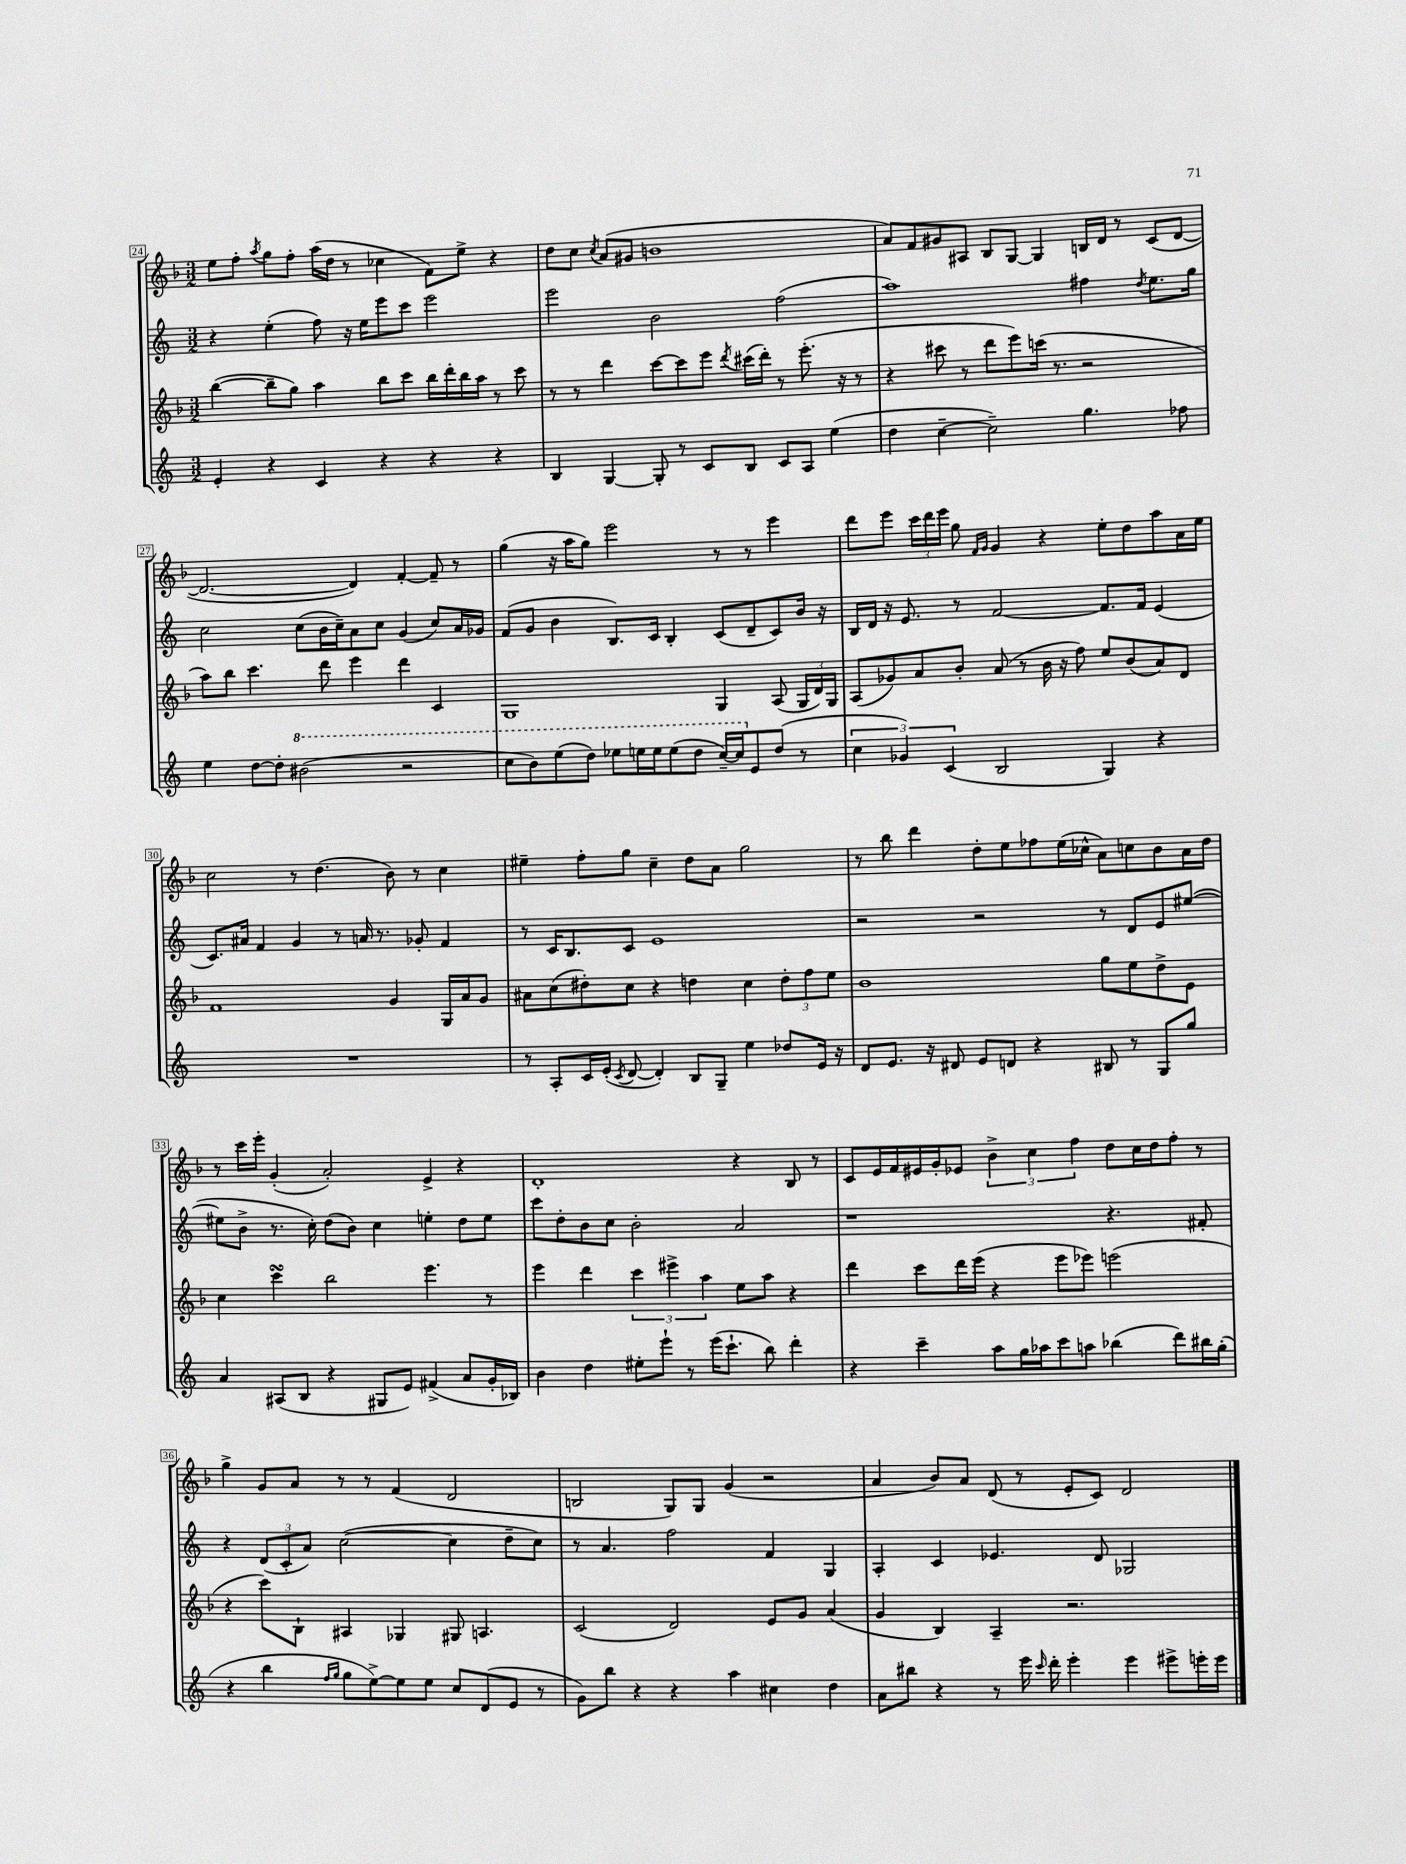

**kern	**kern	**kern	**kern
*part4	*part3	*part2	*part1
*staff4	*staff3	*staff2	*staff1
*clefG2	*clefG2	*clefG2	*clefG2
*k[]	*k[b-]	*k[]	*k[b-]
*M3/2	*M3/2	*M3/2	*M3/2
=24	=24	=24	=24
4e'/	([4bb-\	4r	8ee\L
.	.	.	8ff'\J
.	.	.	8qaa/
4r	8bb-~\L]	(4ee'\	8gg\L
.	8gg\J)	.	8ff'\J
4c/	4aa\	8ff\)	(16aa\LL
.	.	.	16dd\JJ
.	.	16r	8r
.	.	16ee\KL	.
4r	8bb-\L	8eee\	4cc-X\
.	8ccc\J	8ccc\J	.
4r	16bb-\LL	2eee\	8f\L)
.	16ddd'\	.	.
.	16bb-\	.	8ee^\J
.	16aa\JJ	.	.
4r	8r	.	4r
.	8ccc\	.	.
=25	=25	=25	=25
4B/	8r	2eee\	8dd\L
.	8r	.	8cc\J
.	.	.	8qcc/
[4G/	4ddd\	.	(8a/L
.	.	.	8g#X/J
8G'/]	[8ccc\L	2b\	1bn
8r	8ccc\]	.	.
8c/L	8eee\J	.	.
.	8qddd/	.	.
8B/J	(16ccc#X\LL	.	.
.	16ddd'\JJ)	.	.
8c/L	8r	(2ff\	.
8A/J	(8.eee'\	.	.
(4ee\	.	.	.
.	16r	.	.
.	8r	.	.
=26	=26	=26	=26
4dd\	4r	1aa)	8a/L)
.	.	.	8f/
[4cc~\	8ccc#X\	.	8g#X/
.	8r	.	8A#X/J
2cc~\])	8ddd\L	.	8B-/L
.	8eee\)	.	[8G/J
.	(16cccn\Jk	.	4G/]
.	8.r	.	.
4.gg\	2r	4ff#X\	16Bn/LL
.	.	.	16d/JJ
.	.	.	8r
.	.	8qdd/	.
.	.	8.ee\L	(8c/L
8ff-X\	.	.	[8d/J
.	.	16gg\Jk	.
!!LO:LB:g=z
=27	=27	=27	=27
4ee\	8aa\L)	2cc\	2.d/_
.	8bb-\J	.	.
[8dd\L	4.ccc\	.	.
8dd'\J]	.	.	.
*8va	*	*	*
(2bb#X\	.	(8cc\L	.
.	8ddd\	16b\L	.
.	.	16cc~\J)	.
.	4eee\	8a\	4d/])
.	.	8cc\J	.
2r	4ddd\	(4g/	[4f'/
.	4c/	8cc/L)	8f~/]
.	.	16a/L	8r
.	.	16g-X/JJ	.
=28	=28	=28	=28
8ccc\L	1G	(8f/L	(4gg\
8bb\)	.	8g/J	.
(8eee\	.	4b\	16r
.	.	.	16aa\KL
8ddd\J)	.	.	8gg\J)
8eee-X\L	.	8.B/L)	2eee\
16eeen\L	.	.	.
16eee\J	.	16c/Jk	.
(8eee\	.	4B'/	.
8ddd\J	.	.	.
[16ccc~/LL)	4G/	(8c/L	8r
16ccc/J]	.	.	.
*X8va	*	*	*
8e/	.	8d~/	8r
(8dd/J	(8A/	8c/)	4eee\
8r	24G/LL	16b/Jk	.
.	24d/)	.	.
.	.	16r	.
.	24G/JJ	.	.
=29	=29	=29	=29
6cc\	(8A/L	16B/LL	8ddd\L
.	.	16d/JJ	.
.	8g-X/)	16r	8eee\J
6g-X/)	.	.	.
.	.	8.e/	.
.	8a/	.	24ccc\LL
.	.	.	24ddd\
(6c/	.	.	24eee\JJ
.	8b-'/J	8r	8gg\
.	.	.	16qqf/LL
.	.	.	16qqg/JJ
2B/	(8a/	[2f/	4g/
.	8r	.	.
.	16b-\	.	4r
.	16r	.	.
.	8ff\)	.	.
4G/)	8ee/L	8.f/L]	8ee'\L
.	(8b-/	.	8dd\
.	.	16f/Jk	.
4r	8a/)	(4e/	8aa\
.	8d/J	.	16a\L
.	.	.	16ee\JJ
!!LO:LB:g=z
=30	=30	=30	=30
1.r	1f	8.c/L)	2cc\
.	.	16a#X/Jk	.
.	.	4f/	.
.	.	4g/	8r
.	.	.	(4.dd\
.	.	8r	.
.	.	16an/	.
.	.	8.r	.
.	4g/	.	8b-\)
.	.	8g-X'/	8r
.	16G/LL	4f/	4cc\
.	16a/J	.	.
.	8g/J	.	.
=31	=31	=31	=31
8r	8a#X\L	8r	4ee#X~\
8A'/L	(8cc\	16c/KL	.
.	.	8.B/	.
16c/L	8dd#X'\)	.	8ff'\L
(16e'/JJ	.	.	.
8qc/	.	.	.
[8d/	8cc\J	8c/J	8gg\J
4d'/])	4r	1e	4cc~\
8B/L	4ddn\	.	8dd\L
8G~/J	.	.	8a\J
4ee\	4cc\	.	2gg\
8dd-X/L	12dd'\L	.	.
.	12ff\	.	.
16e/Jk	.	.	.
.	12ee\J	.	.
16r	.	.	.
=32	=32	=32	=32
8d/L	1b-	2r	8r
8.e/J	.	.	8bb-\
.	.	.	4ddd\
16r	.	.	.
8d#X/	.	.	.
8e/L	.	2r	8dd'\L
8dn/J	.	.	8ee\
4r	.	.	8ff-X\
.	.	.	(16ee\L
.	.	.	16cc-X^^\JJ
8B#X/	8gg\L	8r	8a\L)
8r	8ee\	8d/L	8ccn\
8G/L	8dd^\	8e/	8b-\
8gg/J	8e\J	([8ee#X/J	16a\L
.	.	.	16dd\JJ
!!LO:LB:g=z
=33	=33	=33	=33
4a/	4cc\	8ee#X\L]	8r
.	.	8b^\J	16ccc\LL
.	.	.	16eee'\JJ
(8A#X/L	4cccsSSS\	8.r	(4g'/
8B/J	.	.	.
.	.	16cc'\)	.
4r	2bb-\	(8dd\L	2a'/)
.	.	8b\J)	.
8G#X/L	.	4cc\	.
8e/J)	.	.	.
(4f#X^/	4.eee\	4een'\	4e^/
8a/L	.	8dd\L	4r
16g'/L	8r	8ee\J	.
16B-X/JJ)	.	.	.
=34	=34	=34	=34
4b\	4eee\	8ccc\L	1d'
.	.	8dd'\	.
4dd\	4ddd\	8b\	.
.	.	8cc\J	.
8ee#X'\L	6ccc\	2b'\	.
8eee`\J	.	.	.
.	6eee#X^\	.	.
8r	.	.	.
.	6aa\	.	.
(16eee\KL	.	.	.
8.ccc`\J	.	.	.
.	8ee\L	2a/	4r
8bb\)	8aa\J	.	.
4ddd'\	4r	.	8B-/
.	.	.	8r
=35	=35	=35	=35
4r	4ddd\	1r	8c/L
.	.	.	16e/L
.	.	.	16f/
4ccc~\	8ccc\L	.	16e#X/
.	.	.	16g'/J
.	16ddd\L	.	8e-X/J
.	(16eee\JJ	.	.
8aa\L	4r	.	6b-^\
16gg\L	.	.	.
.	.	.	6cc\
16aa-X\J	.	.	.
8ccc\	8eee\L	.	.
.	.	.	6ff\
8aan\J	8eee-X\J)	.	.
(4bb-X\	(2eeen\	4.r	8dd\L
.	.	.	16cc\L
.	.	.	16dd\J
8ddd\L)	.	.	8ff'\J
16bb#X\L	.	8f#X'/	8r
(16gg'\JJ	.	.	.
!!LO:LB:g=z
=36	=36	=36	=36
4r	4r	4r	4gg^\
4bb\	8ccc\L)	(12d/L	8g/L
.	.	12c'/	.
.	8B-`\J	.	8a/J
.	.	12a/J)	.
16qqff/LL	.	.	.
16qqgg/JJ	.	.	.
8gg\L	4A#X/	([2cc\	8r
[8ee^\)	.	.	8r
8ee\]	4G-X/	.	(4f/
8ee\J	.	.	.
8cc/L	8G#X/	4cc\]	2d/
(8d/	4.An/	.	.
8e/J	.	8dd~\L	.
8r	.	8cc\J)	.
=37	=37	=37	=37
8g\L)	(2c/	8r	2Bn/
8bb\J	.	4.a/	.
4r	.	.	.
4r	2d/)	2ff\	8G/L)
.	.	.	8G/J
4aa\	.	.	(4g/
4cc#X\	8e/L	4f/	2r
.	8g/J	.	.
4dd\	(4a/	4G/	.
=38	=38	=38	=38
8a\L	4g/	4A'/	4a/
8bb#X\J	.	.	.
4r	4B-/)	4c/	8b-/L)
.	.	.	8a/J
8r	4A~/	4.e-X/	(8d/
16eee\	.	.	8r
16qqccc/	.	.	.
16ddd'\	.	.	.
4eee'\	2.r	.	8e'/L
.	.	8d/	8c/J)
4eee\	.	2G-X/	2d/
8eee#X^\L	.	.	.
16eeen'\L	.	.	.
16eee\JJ	.	.	.
==	==	==	==
*-	*-	*-	*-
